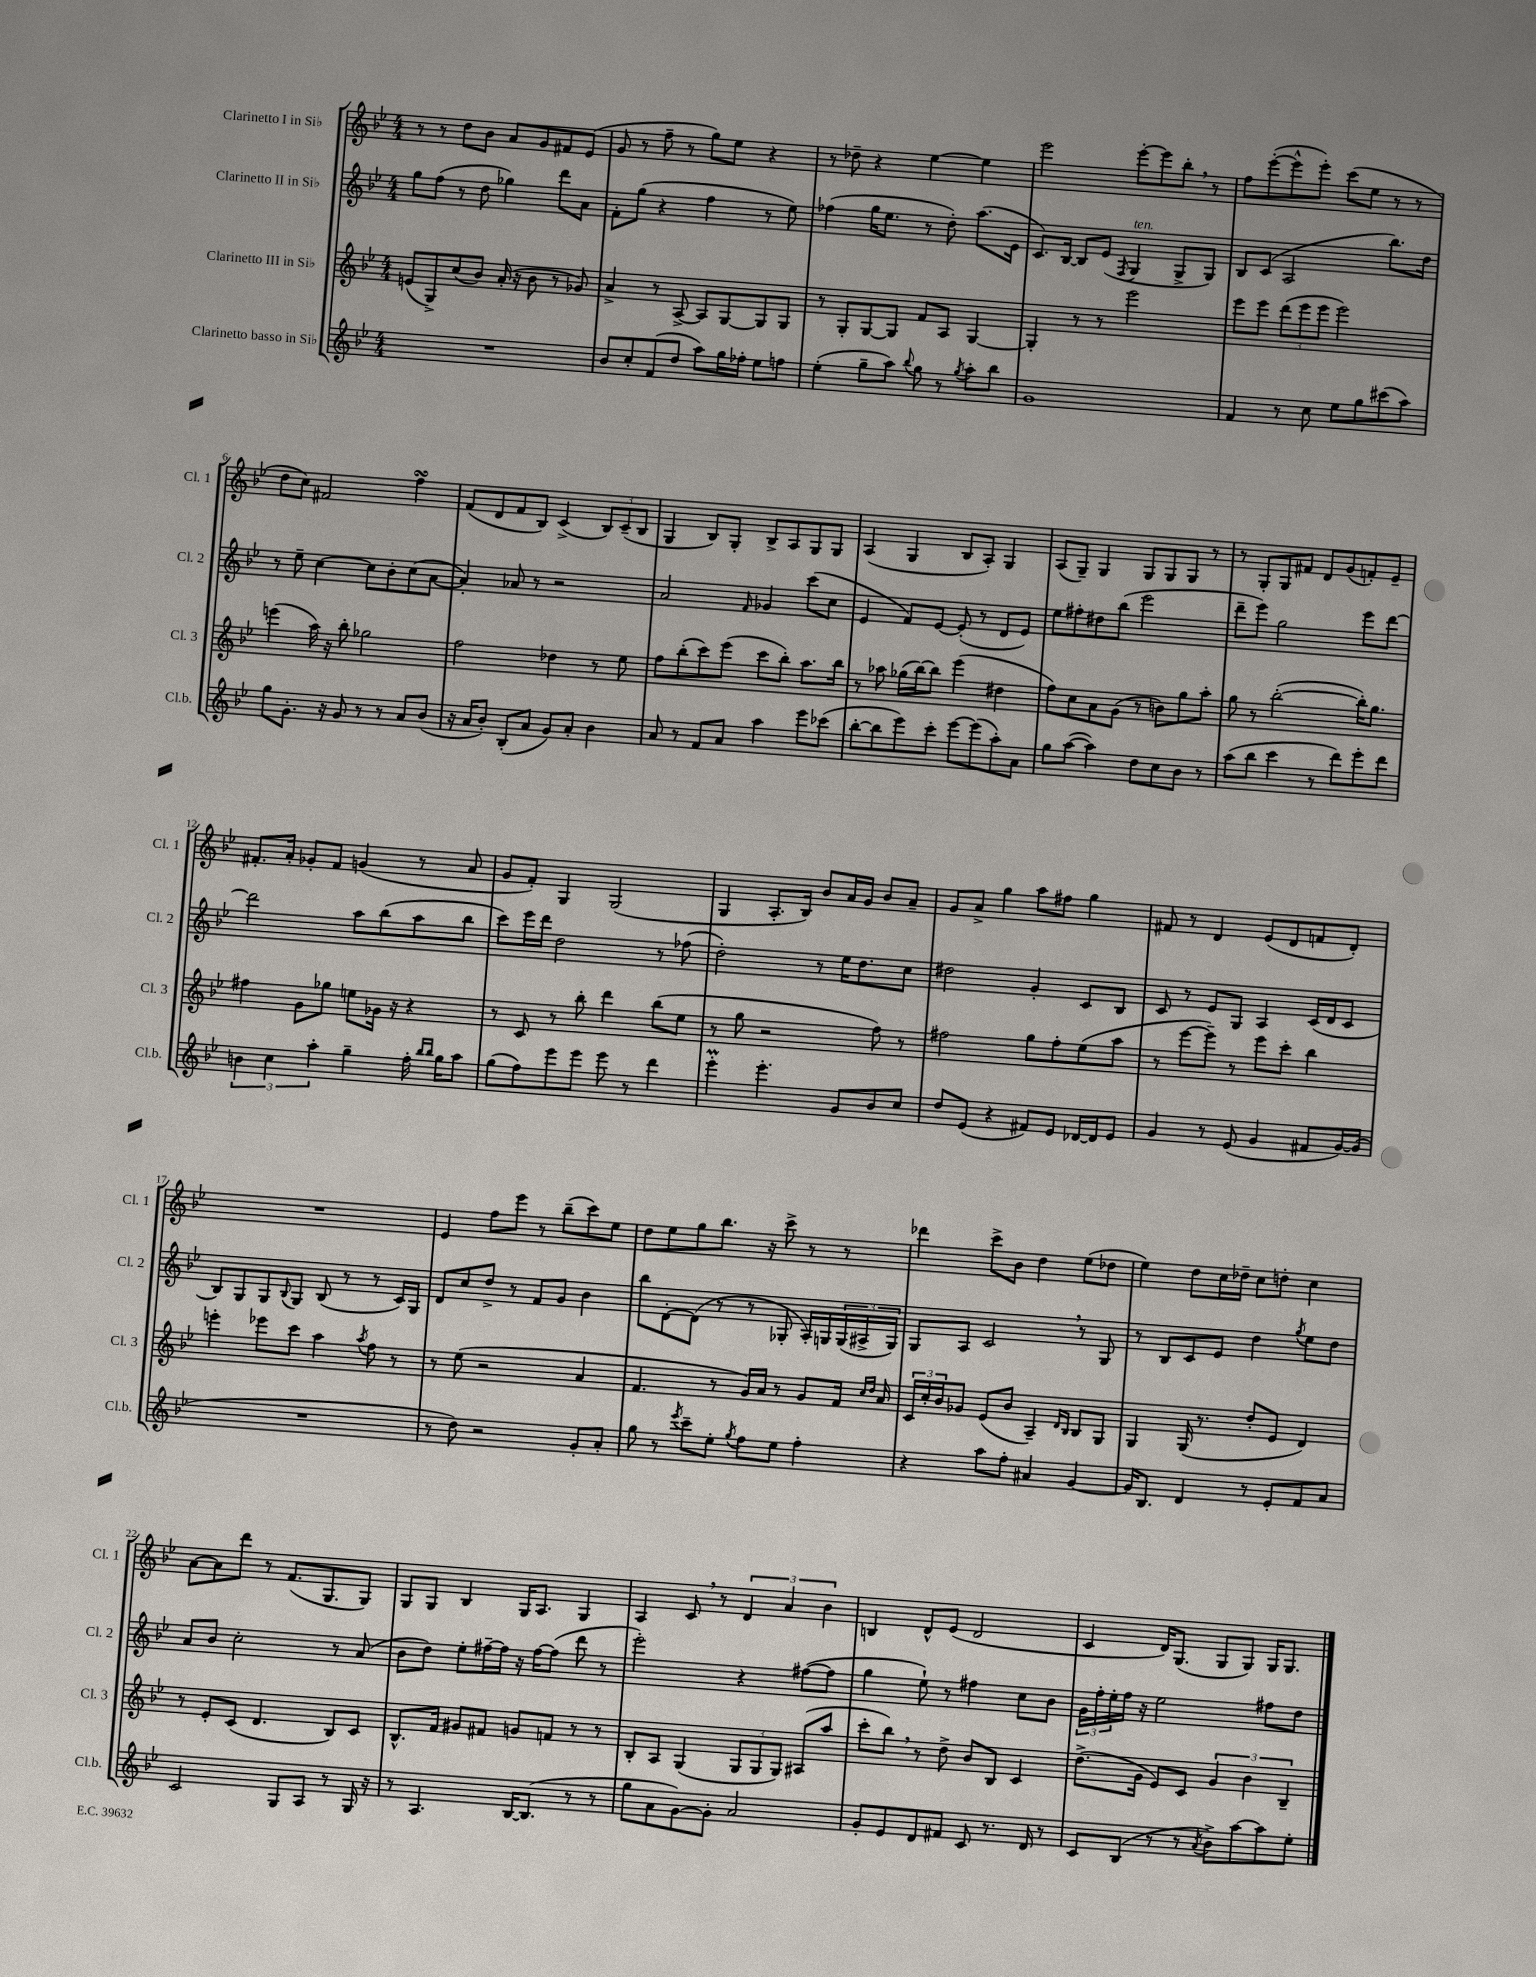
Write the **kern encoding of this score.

**kern	**kern	**kern	**kern
*part4	*part3	*part2	*part1
*staff4	*staff3	*staff2	*staff1
*I"Clarinetto basso in Si♭	*I"Clarinetto III in Si♭	*I"Clarinetto II in Si♭	*I"Clarinetto I in Si♭
*I'Cl.b.	*I'Cl. 3	*I'Cl. 2	*I'Cl. 1
*clefG2	*clefG2	*clefG2	*clefG2
*k[b-e-]	*k[b-e-]	*k[b-e-]	*k[b-e-]
*M4/4	*M4/4	*M4/4	*M4/4
=1	=1	=1	=1
1r	(8en/L	8gg\L	8r
.	8G^/)	(8ff\J	8r
.	(8cc/	8r	8dd\L
.	8b-/J)	8dd\	8b-\J
.	(16a'/	4gg-X\)	8a/L
.	16r	.	.
.	8b-\	.	8g/
.	8r	8ddd\L	8f#X/
.	8g-X/)	8a\J	(8e-/J
=2	=2	=2	=2
8b-/L	4a^/	8f'\L	8g/
8cc'/	.	(8gg\J	8r
(8f/	8r	4r	8ff~\
8dd/J	[8A^/	.	8r
8aa\L)	8A/L]	4ff\	8gg\L)
16gg\L	[8G/	.	8ee-\J
16ff-X'\JJ	.	.	.
8ee-\L	8G/]	8r	4r
8ffn\J	8G/J	8ee-\)	.
=3	=3	=3	=3
(4ee-'\	8r	(4ff-X\	8r
.	8G'/L	.	8dd-X~\
8gg~\L	[8G/	16gg\KL	4r
.	.	8.ee-\J	.
8aa\J)	8G/J]	.	.
8qqbb-/	.	.	.
8gg\	8f/L	8r	[4ee-\
8r	8A/J	8dd'\)	.
8qgg/	.	.	.
8aa'\L	[4G/	(8.aa\L	4ee-\]
8bb-\J	.	.	.
.	.	16e-\Jk	.
=4	=4	=4	=4
1g	4G'/]	8.c/L)	2eee-\
.	.	[16B-/Jk	.
.	8r	8B-/L]	.
.	8r	(8e-/J	.
.	.	8qF/	.
!	!	!LO:TX:a:i:t=ten.	!
.	2eee-\	4G/	[8eee-'\L
.	.	.	8eee-\]
.	.	8G^/L	8bb-',\J
.	.	8G/J)	8r
=5	=5	=5	=5
4f/	8eee-\L	8B-/L	8ff\L
.	8eee-\J	(8c/J	([8eee-'\
8r	(12ddd\L	2A/	8eee-^^\]
.	12eee-\	.	.
8cc\	.	.	8eee-'\J)
.	12eee-\J	.	.
8ee-\L	2eee-\)	.	(8ccc\L
8gg\	.	.	8ee-\J
(8ccc#X\	.	8.bb-\L)	8r
8aa\J)	.	.	8r
.	.	16dd\Jk	.
!!LO:LB:g=z
=6	=6	=6	=6
8gg\L	(4eeen\	8r	8dd\L
8.g'\J	.	8ee-~\	8cc\J)
.	16aa\)	[4cc\	2f#X/
16r	16r	.	.
8g/	8bb-'\	.	.
8r	2gg-X\	8cc\L]	.
8r	.	8b-'\	.
8a/L	.	(8cc\	4ffsSSS\
(8b-/J	.	[8a\J	.
=7	=7	=7	=7
16r	2ff\	4a'/])	(8f/L
16a/KL	.	.	.
8b-'/J)	.	.	8d/
(8B-'/L	.	8a-X/	8f/
8a/J	.	8r	8B-/J)
8g/L)	4dd-X\	2r	(4c^/
8a'/J	.	.	.
4b-\	8r	.	12B-/L)
.	.	.	(12c~/
.	8ee-\	.	.
.	.	.	12B-/J
=8	=8	=8	=8
8a/	8ff\L	2a/	4G/
8r	(8bb-'\	.	.
8f/L	8ccc\)	.	8B-/L)
8a/J	(8eee-\J	.	8G'/J
.	.	16qqf/	.
4aa\	8ccc\L	4g-X/	8B-^/L
.	8bb-'\J)	.	8A/
8eee-\L	8.aa\L	(8ccc\L	8G/
(8ccc-X\J	.	8cc\J	8G/J
.	16bb-\Jk	.	.
=9	=9	=9	=9
[8bb-'\L	8r	4e-/	(4A/
8bb-\]	8aa-X\	.	.
8eee-\)	(16gg-X\LL	8f/L)	4G/
.	[16bb-\J)	.	.
8ccc'\J	8bb-\J]	[8e-/J	.
[8eee-\L	(4eee-\	(8e-'/]	8B-/L
(8eee-\]	.	8r	8A'/J)
8aa'\)	4dd#X\	8d/L	4G/
8a\J	.	8e-/J)	.
=10	=10	=10	=10
8gg\L	8ff\L)	8ee-\L	(8A/L
([8aa\J	8cc\	8ff#X'\	8G~/J)
4aa\])	8a\	8dd#X\	4G/
.	(8g\J	(8bb-\J	.
8dd\L	8r	2eee-\	8G/L
8cc\	8bn\L)	.	8G/
8b-\J	8gg\	.	8G/J
8r	8aa'\J	.	8r
=11	=11	=11	=11
(8aa\L	8gg\	8ddd~\L	8r
8bb-\J	8r	8eee-\J)	8G'/L
4ccc\	([2bb-'\	2gg\	8G/
.	.	.	8f#X/J
8r	.	.	8d/L
8ddd\L)	.	.	(8g/
8eee-'\	16bb-'\KL])	8eee-\L	8fn'/)
.	8.gg\J	.	.
8ddd\J	.	[8ddd\J	8e-~/J
!!LO:LB:g=z
=12	=12	=12	=12
6bn\	4ff#X\	2ddd\]	8.f#X'/L
6cc\	.	.	.
.	.	.	16a'/Jk
.	8g\L	.	8g-X'/L
6aa'\	.	.	.
.	8gg-X\J	.	8f#/J
4gg~\	8een\L	8aa\L	(4gn/
.	16g-X\Jk	(8bb-\	.
.	16r	.	.
16ff'\	4r	8aa\	8r
16qqbb-/LL	.	.	.
16qqbb-/JJ	.	.	.
16gg\KL	.	.	.
8aa\J	.	8bb-\J	8a/
=13	=13	=13	=13
(8gg\L	8r	8ccc\L)	8g/L
8ff\)	8c/	16eee-\L	8f'/J)
.	.	16ddd\JJ	.
8eee-\	8r	2dd\	4G/
8eee-\J	8bb-'\	.	.
8eee-\	4ddd\	.	(2G/
8r	.	.	.
4ddd\	(8bb-\L	8r	.
.	8ee-\J	(8ff-X\	.
=14	=14	=14	=14
4eee-M'\	8r	2dd'\)	4G/
.	8gg\	.	.
4.eee-'\	2r	.	8.A'/L
.	.	.	16B-/Jk)
.	.	8r	8b-/L
8g/L	.	16ee-\KL	16a/L
.	.	8.dd\	16g/JJ
8b-/	8ff\)	.	8b-/L
8cc/J	8r	8cc\J	8a~/J
=15	=15	=15	=15
8dd/L	2ff#X\	2dd#X\	8g/L
(8e-/J	.	.	8a^/J
4r	.	.	4gg\
8f#X/L)	8gg\L	4g'/	8aa\L
8e-/J	8ff#'\	.	8ff#X\J
[16d-X/LL	(8ee-\	8c/L	4gg\
16d-/J]	.	.	.
8e-/J	8aa\J	8B-/J	.
=16	=16	=16	=16
4g/	8r	8c/	8f#X/
.	[8eee-\L	8r	8r
8r	8eee-~\J])	8e-/L	4d/
(8e-/	8r	8G/J	.
4g/	8eee-\L	4A/	(8e-/L
.	8ccc'\J	.	8d/
8f#X/L	4bb-\	(16c/LL	8fn/
.	.	16d/J	.
[16g/L)	.	8c/J	8d'/J)
(16g/JJ]	.	.	.
!!LO:LB:g=z
=17	=17	=17	=17
1r	4eeen'\	8B-/L)	1r
.	.	8G/	.
.	8eee-X\L	8G/	.
.	.	8qqB-/	.
.	8ccc\J	8G/J	.
.	4aa\	(8B-/	.
.	.	8r	.
.	8qaa/	.	.
.	8ff\	8r	.
.	8r	16c/LL)	.
.	.	16G/JJ	.
=18	=18	=18	=18
8r	8r	8d/L	4e-/
8dd\)	(8ee-\	8cc/	.
2r	2r	8dd^/J	8ff\L
.	.	8r	8eee-\J
.	.	8f/L	8r
.	.	8g/J	(8bb-~\L
8g'/L	4a/	4b-\	8ccc\)
8a'/J	.	.	8ee-\J
=19	=19	=19	=19
8gg\	4.f/	8bb-\L	8dd\L
8r	.	[8d'\	8ee-\
8qeee-/	.	.	.
8ccc~\L	.	(8d\J]	8gg\
8ee-'\J	8r	8r	8.bb-\J
8qgg/	.	.	.
8ff\L	16g/LL)	8r	.
.	16a/JJ	.	16r
8ee-\J	8r	8G-X'/	8ccc^\
4ff'\	8g/L	16A'/LL)	8r
.	.	16Gn/	.
.	16f/Jk	(24G/	8r
.	.	24A#X^/	.
.	16qqcc/LL	.	.
.	16qqdd/JJ	.	.
.	16a/	.	.
.	.	24G/JJ)	.
=20	=20	=20	=20
4r	24c/LL	8G/L	4ddd-X\
.	24cc'/	.	.
.	24b-/J	.	.
.	8g-X/J	8A/J	.
8aa\L	(8e-/L	2c,/	8ccc^\L
8ff'\J	8b-/J	.	8b-\J
4a#X/	4A~/)	.	4dd\
.	16qqd/LL	.	.
.	16qqB-/JJ	.	.
[4g/	8B-/L	8r	(8ee-\L
.	8G/J	8G/	8dd-X\J
=21	=21	=21	=21
16g/KL]	4G/	8r	4ee-\)
8.B-/J	.	.	.
.	.	8B-/L	.
4d/	(16G/	8c/	8dd\L
.	8.r	.	.
.	.	8e-/J	16cc\L
.	.	.	16dd-X~\JJ
8r	8dd'/L	4dd\	8cc\L
8e-'/L	8e-/J	.	8ddn'\J
.	.	8qgg/	.
8f/	4d/)	8ee-\L	4cc\
8a/J	.	8dd\J	.
!!LO:LB:g=z
=22	=22	=22	=22
2c/	8r	8a/L	[8a\L
.	8e-'/L	8b-/J	8a\]
.	(8c/J	2cc'\	8ddd\J
.	4.d/	.	8r
8G/L	.	.	(8.f/L
8A/J	.	.	.
.	.	.	8.G/
8r	8B-/L)	8r	.
16G/	8c/J	(8a/	8G/J)
16r	.	.	.
=23	=23	=23	=23
8r	8.B-^^/L	8b-\L	8G/L
4.A/	.	8dd\J)	8G/J
.	16f/Jk	.	.
.	8g#X/L	8ee-'\L	4B-/
.	8f#X/J	[16ff#X~\L	.
.	.	16ff#\JJ]	.
[16B-/KL	8gn/L	16r	16G/KL
(8.B-/J]	.	[16ff#\KL	8.A/J
.	8fn/J	(8ff#\J]	.
8r	8r	8ddd\	4G/
8r	8r	8r	.
=24	=24	=24	=24
8gg\L	8B-'/L	2eee-'\)	4A/
8a\	8A/J	.	.
[8g\)	(4G/	.	8c,/
8g'\J]	.	.	8r
2a/	12G/L	4r	6d/
.	12G/	.	.
.	12G/J)	.	6a/
.	(8A#X/L	([8ff#X\L	.
.	.	.	6b-\
.	8aa/J	8ff#\J]	.
=25	=25	=25	=25
8g'/L	8ccc'\L	4gg\	4Bn/
8e-/	8bb-,\J)	.	.
8d/	8r	8ee-`\)	8d^^/L
8f#X/J	8dd^\	8r	(8e-/J
8c/	8b-/L	4ff#X\	2d/
8.r	8B-/J	.	.
.	4c/	8cc\L	.
16d/	.	.	.
8r	.	8b-\J	.
=26	=26	=26	=26
8c/L	(8.dd^\L	24g\LL	4c/
.	.	24ff'\	.
.	.	24ee-'\	.
(8B-/J	.	16ff\JJ	.
.	16g\Jk	16r	.
8r	8e-/L)	2ee-\	16d/KL)
.	.	.	(8.G/J
8r	8c/J	.	.
8qa/	.	.	.
8b-^\L)	6g/	.	8G/L
[8aa\	.	.	8G/J)
.	6b-\	.	.
8aa\]	.	8ff#X\L	16G/KL
.	.	.	8.G/J
.	6B-~/	.	.
8ee-'\J	.	8dd\J	.
==	==	==	==
*-	*-	*-	*-
